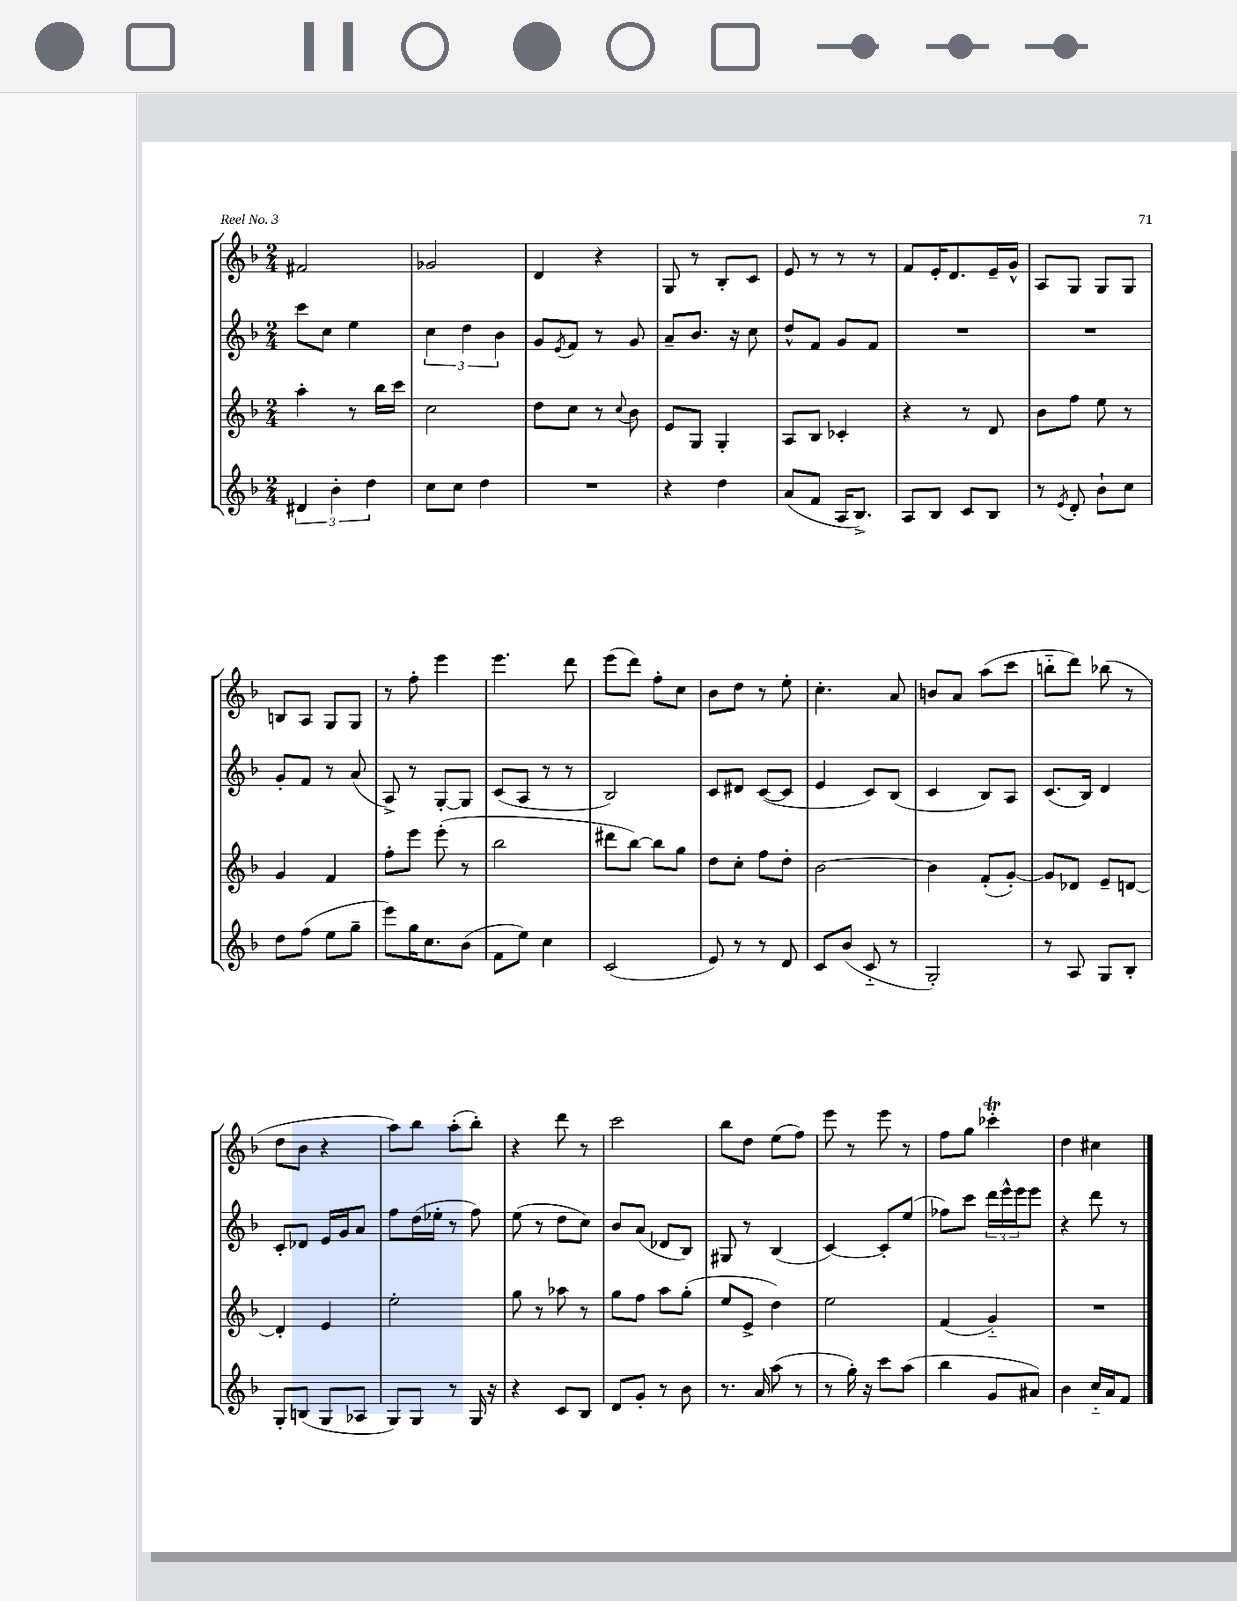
<<
\new StaffGroup <<
\new Staff = "s0" {
    \clef treble \key f \major \numericTimeSignature \time 2/4
    fis'2 |
    ges'2 |
    d'4 r4 |
    g8 r8 bes8-. c'8 |
    e'8 r8 r8 r8 |
    f'8 e'16-. d'8. e'16-- g'16-^ |
    a8 g8 g8 g8 |
    b8 a8 g8 g8 |
    r8 f''8-. e'''4 |
    e'''4. d'''8 |
    e'''8( d'''8) f''8-. c''8 |
    bes'8 d''8 r8 e''8-. |
    c''4.-. a'8 |
    b'8 a'8 a''8( c'''8 |
    b''8-_ d'''8) bes''8( r8 |
    d''8 bes'8 r4 |
    a''8) bes''8 a''8-.( bes''8-.) |
    r4 d'''8 r8 |
    c'''2 |
    bes''8 d''8 e''8( f''8) |
    e'''8 r8 e'''8 r8 |
    f''8 g''8 ces'''4-.\trill |
    d''4 cis''4 \bar "|." |
}
\new Staff = "s1" {
    \clef treble \key f \major \numericTimeSignature \time 2/4
    c'''8 c''8 e''4 |
    \tuplet 3/2 { c''4 d''4 bes'4 } |
    g'8 \acciaccatura { e'8 } f'8 r8 g'8 |
    a'8-- bes'8. r16 c''8 |
    d''8-^ f'8 g'8 f'8 |
    R2 |
    R2 |
    g'8-. f'8 r8 a'8( |
    a8->) r8 g8~-. g8 |
    c'8( a8 r8 r8 |
    bes2) |
    c'8 dis'8 c'8~( c'8 |
    e'4 c'8) bes8( |
    c'4 bes8) a8 |
    c'8.( bes16) d'4 |
    c'8-. des'8 e'16 g'16 a'8 |
    f''8 d''16( ees''16-. r8 f''8) |
    e''8( r8 d''8 c''8) |
    bes'8 a'8( des'8 bes8) |
    gis8 r8 bes4( |
    c'4~) c'8-. e''8( |
    fes''8) c'''8 \tuplet 3/2 { d'''16 e'''16-^ e'''16 } e'''8 |
    r4 d'''8 r8 \bar "|." |
}
\new Staff = "s2" {
    \clef treble \key f \major \numericTimeSignature \time 2/4
    a''4-. r8 bes''16 c'''16 |
    c''2 |
    d''8 c''8 r8 \appoggiatura { c''8 } bes'8 |
    e'8 g8 g4-. |
    a8 bes8 ces'4-. |
    r4 r8 d'8 |
    bes'8 f''8 e''8 r8 |
    g'4 f'4 |
    f''8-. e'''8 e'''8-.( r8 |
    bes''2 |
    dis'''8 bes''8~) bes''8 g''8 |
    d''8 c''8-. f''8 d''8-. |
    bes'2~ |
    bes'4 f'8-.( g'8~-.) |
    g'8 des'8 e'8-- d'8~ |
    d'4-. e'4 |
    e''2-. |
    g''8 r8 aes''8 r8 |
    g''8 f''8 a''8 g''8-.( |
    e''8 e'8-> d''4) |
    e''2 |
    f'4( g'4-_) |
    R2 \bar "|." |
}
\new Staff = "s3" {
    \clef treble \key f \major \numericTimeSignature \time 2/4
    \tuplet 3/2 { dis'4 bes'4-. d''4 } |
    c''8 c''8 d''4 |
    R2 |
    r4 d''4 |
    a'8( f'8 a16 bes8.->) |
    a8 bes8 c'8 bes8 |
    r8 \acciaccatura { e'8 } d'8-. bes'8-! c''8 |
    d''8 f''8( e''8 g''8-- |
    e'''8) g''16 c''8. bes'8( |
    f'8 e''8) c''4 |
    c'2( |
    e'8) r8 r8 d'8 |
    c'8 bes'8( c'8-_ r8 |
    g2-.) |
    r8 a8 g8 bes8-. |
    g8-. b8( g8 aes8 |
    g8) g8 r8 g16 r16 |
    r4 c'8 bes8 |
    d'8 g'8-. r8 bes'8 |
    r8. a'16 a''8( r8 |
    r8 g''16-.) r16 c'''8 a''8( |
    bes''4 g'8 ais'8) |
    bes'4 c''16-_ a'16 f'8 \bar "|." |
}
>>
>>
\layout { \context { \Score \remove "Bar_number_engraver" } }
